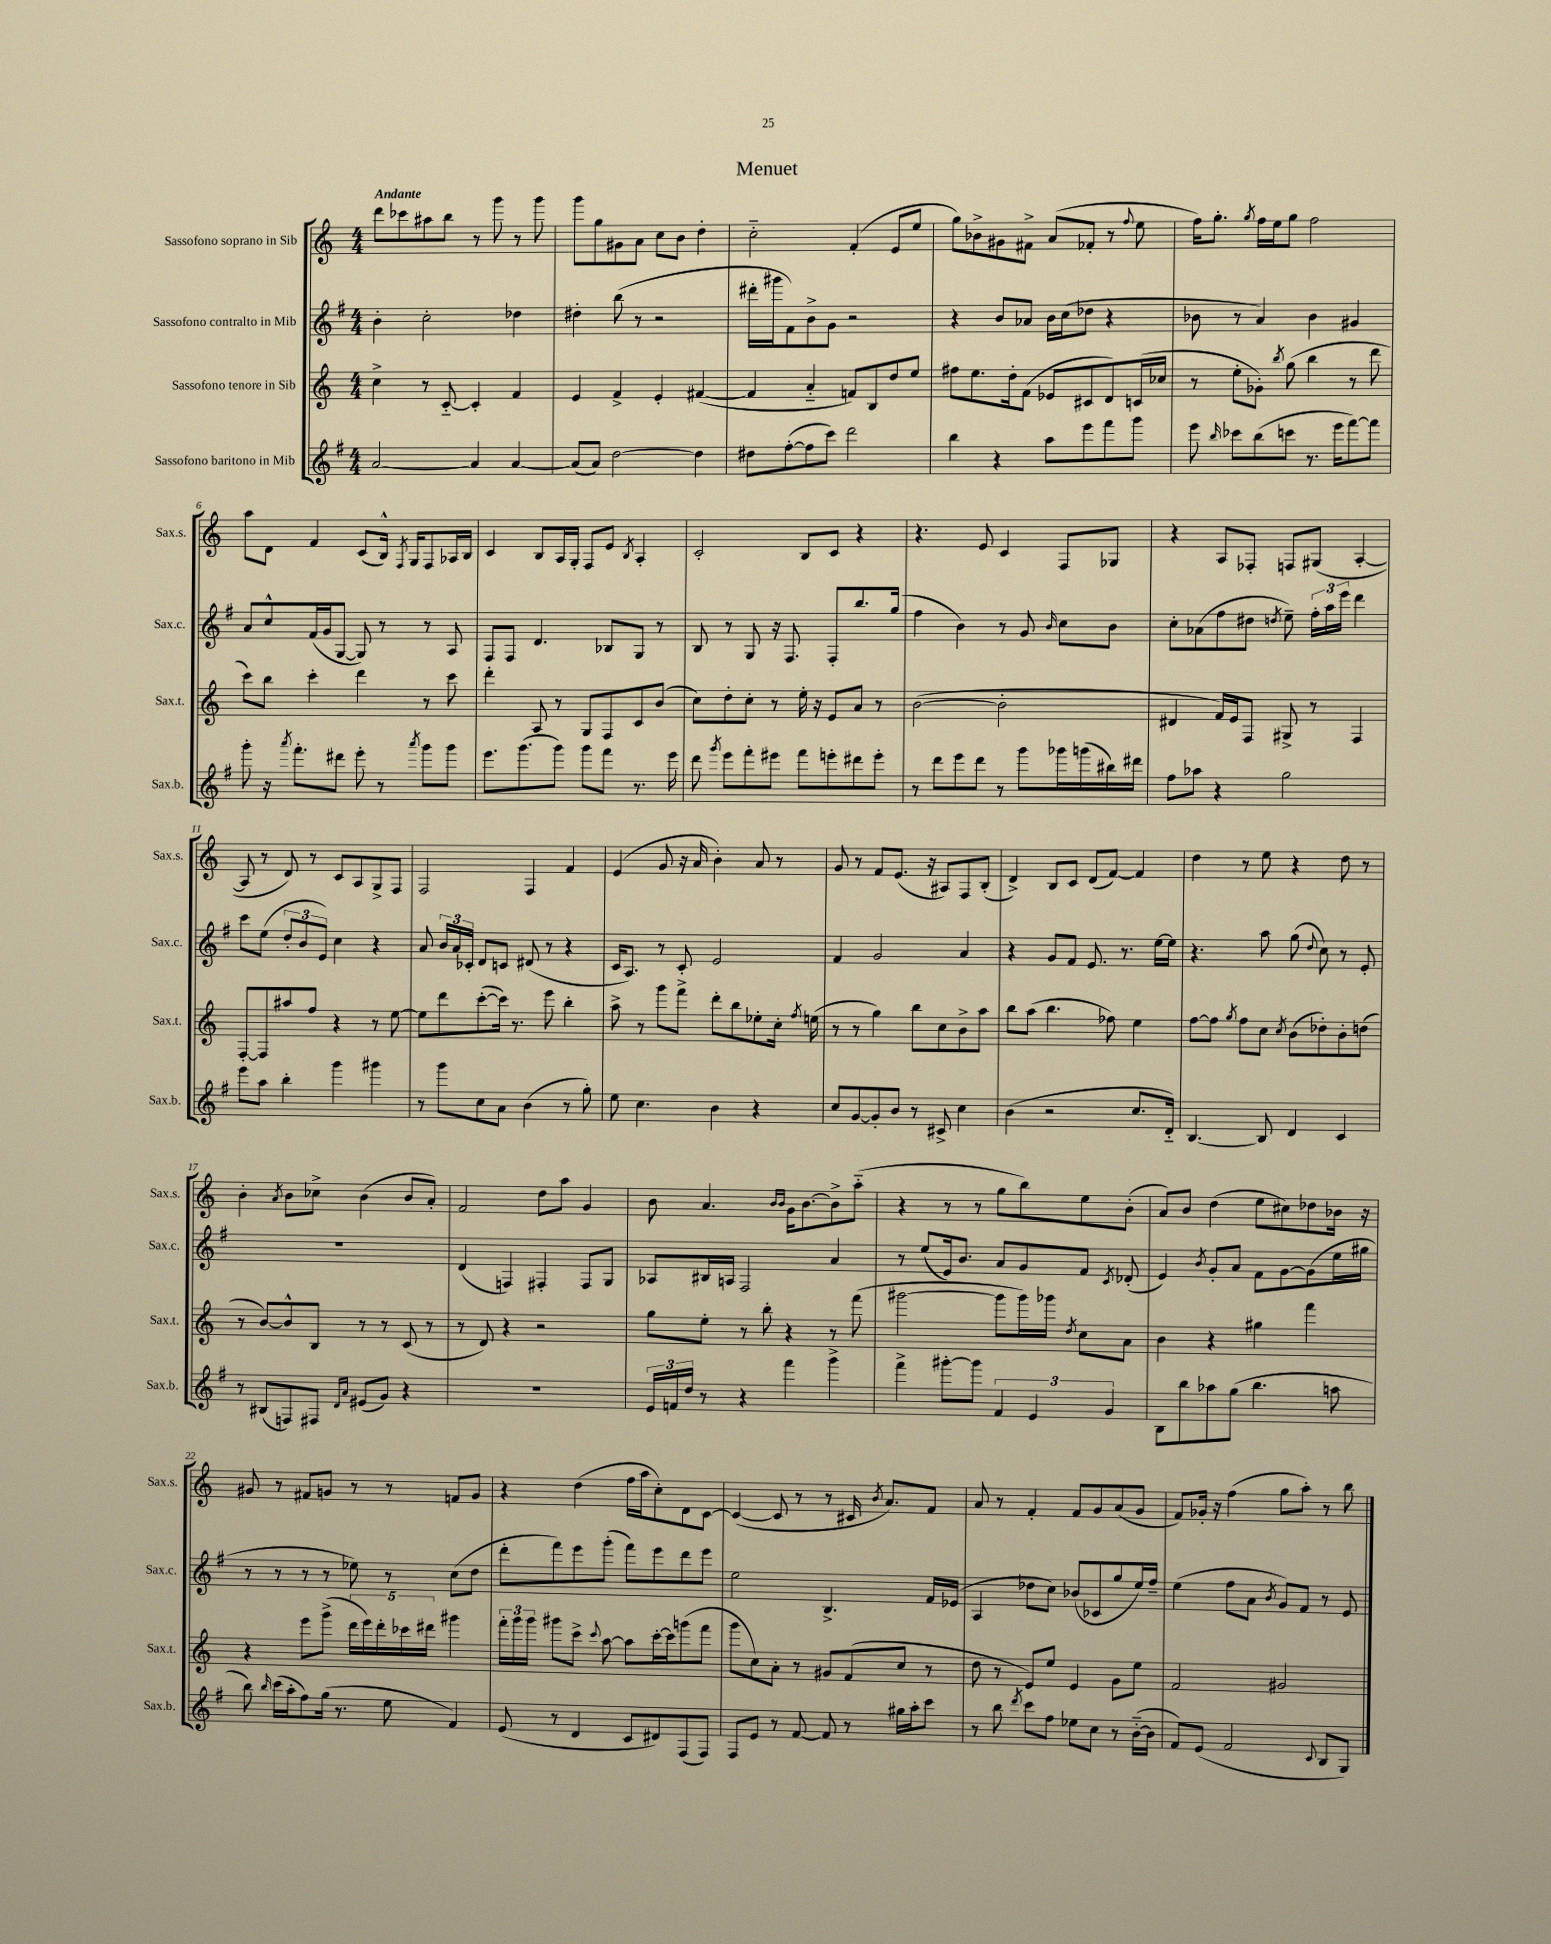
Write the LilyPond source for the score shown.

\header { title = "Menuet" }
<<
\new StaffGroup <<
\new Staff = "s0" \with { instrumentName = "Sassofono soprano in Sib" shortInstrumentName = "Sax.s." } {
    \clef treble \key c \major \numericTimeSignature \time 4/4 \tempo "Andante"
    \autoBeamOff d'''8[ ces'''8 ais''8 b''8] r8 g'''8 r8 g'''8 |
    g'''8[ g''8 gis'8 a'8] c''8[ b'8] d''4-. |
    c''2-_ f'4-.( e'8[ e''8] |
    g''8[) bes'8-> gis'8 fis'8]-> a'8[( fes'8]-. r8 \appoggiatura { f''8 } e''8 |
    f''16[) g''8.]-. \acciaccatura { g''8 } f''16[ e''16 g''8] f''2 |
    a''8[ d'8] f'4 c'8[( b16]-^) \acciaccatura { f8 } g16[ f8 aes16 b16] |
    c'4 b8[ a16 g16]-. f8[ e'8] \acciaccatura { b8 } a4-. |
    c'2-. b8[ c'8] r4 |
    r4. e'8 c'4 f8[ ges8] |
    r4 a8[ fes8]-. f8[ gis8]( a4~-. |
    a8 r8 d'8) r8 c'8[ a8 g8-> f8] |
    f2 f4 f'4 |
    e'4( g'8 r16 a'16 b'4-.) a'8 r8 |
    g'8 r8 f'8[ e'8.]( r16 ais8[) f8 b8]-.( |
    d'4->) b8[ c'8] d'8[( f'8]~) f'4 |
    d''4 r8 e''8 r4 d''8 r8 |
    b'4-. \acciaccatura { a'8 } b'8[ ces''8]-> b'4( b'8[ a'8]-.) |
    f'2 d''8[ a''8] g'4 |
    b'8 a'4. \grace { b'16[ b'16] } g'16[ b'8.~ b'8-> a''8]-_( |
    r4 r8 r8 g''8[ b''8) e''8 b'8]-.( |
    a'8[) b'8] d''4( e''8[ cis''8) des''8 bes'16] r16 |
    gis'8 r8 fis'8[ g'8] r8 r8 f'8[ g'8] |
    r4 d''4( f''16[ a''16 c''8-.) d'8 c'8]~ |
    c'4~( c'8 r8 r8 cis'16 \acciaccatura { b'8 } a'8.[) f'8] |
    a'8 r8 f'4-. f'8[ g'8 a'8( g'8] |
    f'8[) ges'16]-. r16 f''4( g''8[ a''8]-.) r8 b''8 \bar "|." |
}
\new Staff = "s1" \with { instrumentName = "Sassofono contralto in Mib" shortInstrumentName = "Sax.c." } {
    \clef treble \key g \major \numericTimeSignature \time 4/4
    \autoBeamOff b'4-. c''2-. des''4 |
    dis''4-. b''8( r8 r2 |
    dis'''16[-. gis'''16 fis'8) b'8-> g'8] r2 |
    r4 b'8[ aes'8] b'16[ c''16( des''8] r4 |
    bes'8 r8 a'4) bes'4 gis'4 |
    a'8[ c''8-^ fis'16( g'16 g8]~ g8) r8 r8 a8 |
    fis8[ fis8] d'4. bes8[ g8] r8 |
    b8 r8 g8 r16 fis8. fis8[-. b''8. g''16]( |
    fis''4 b'4) r8 g'8 \grace { b'16 } c''8[ b'8] |
    c''8[-. aes'8( fis''8 dis''8] \acciaccatura { d''8 } e''8--) \tuplet 3/2 { fis''16[-. a''16 e'''16] } d'''4 |
    c'''8[ e''8]( \tuplet 3/2 { d''8[-. b'8 e'8]) } c''4 r4 |
    a'8 \tuplet 3/2 { b'16[ a'16 ces'16]-. } d'8[ c'8] dis'8( r8 r4 |
    c'16[ a8.]) r8 c'8-. e'2 |
    fis'4 g'2 a'4 |
    r4 g'8[ fis'8] e'8. r8. e''16[~ e''16] |
    r4. a''8 g''8( \appoggiatura { d''8 } c''8) r8 e'8-. |
    R1 |
    d'4( f4) fis4-. fis8[ g8] |
    aes8[ bis16 a16] fis2 a'4 |
    r8 e''8[( e'16) b'8.] a'8[ g'8 fis'8] \acciaccatura { c'8 } des'8-.( |
    e'4) \acciaccatura { b'8 } g'8[-. a'8] fis'8[ g'8~ g'8( e''16 gis''16] |
    r8 r8 r8 r8 ees''8) r8 c''8[( d''8] |
    d'''8[-. fis'''8) e'''8 g'''8]-.( fis'''8[) e'''8 d'''8 e'''8] |
    e''2 b4.-> fis'16[ ees'16]( |
    a4 des''8[ c''8]) bes'8[( ces'8 g''8 e''16) fis''16]-- |
    e''4( fis''8[ a'8] \acciaccatura { b'8 } g'8[) fis'8] r8 e'8 \bar "|." |
}
\new Staff = "s2" \with { instrumentName = "Sassofono tenore in Sib" shortInstrumentName = "Sax.t." } {
    \clef treble \key c \major \numericTimeSignature \time 4/4
    \autoBeamOff c''4-> r8 c'8~-_ c'4-. f'4 |
    e'4 f'4-> e'4-. fis'4~( |
    fis'4 a'4-_ f'8[) b8 d''8 e''8] |
    fis''8[ e''8. d''16-. f'8]( ees'8[ cis'8 d'8) c'16( ces''16] |
    r8 e''8[-. ges'8]-.) \acciaccatura { b''8 } g''8( b''4 r8 d'''8 |
    c'''8[) b''8] c'''4-. d'''4 r8 c'''8 |
    d'''4-. a8 r8 g8[ f8 c'8 b'8]( |
    c''8[) d''8-. c''8]-. r8 e''16-. r16 e'8[ a'8] r8 |
    b'2~( b'2-. |
    dis'4 f'16[) e'16 f8] gis8-> r8 f4 |
    f8[~-. f8 ais''8 f''8] r4 r8 e''8~ |
    e''8[ d'''8 c'''8~-.( c'''16]) r8. e'''8 b''4-. |
    a''8-> r8 g'''8[ f'''8]-> d'''8[-. b''8 ees''8-. c''16]-. \acciaccatura { f''8 } e''16( |
    r8 r8 g''4) b''8[ c''8 b'8-> a''8] |
    b''8[ a''8]( b''4. fes''8) e''4 |
    f''8[~ f''8] \acciaccatura { g''8 } f''8[ c''8] \acciaccatura { c''8 } b'8[( des''8-.) b'8-. d''8]( |
    r8 b'8[~) b'8-^ b8] r8 r8 c'8( r8 |
    r8 d'8) r4 r2 |
    g''8[ e''8]-. r8 b''8-. r4 r8 f'''8( |
    gis'''2~ gis'''8[ gis'''16) ges'''16] \acciaccatura { d''8 } c''8[ a'8] |
    b'4 r4 gis''4 f'''4 |
    r4 e'''8[ g'''8]->( \tuplet 5/4 { d'''16[ e'''16) d'''16-. ces'''16 dis'''16] } gis'''4 |
    \tuplet 3/2 { f'''16[-. g'''16 g'''16] } gis'''8[ c'''8]-> \appoggiatura { c'''8 } a''8~ a''8[ c'''16~-. c'''16 g'''8( f'''8] |
    g'''8[ c''8) a'8]-. r8 gis'8[ f'8( c''8] r8 |
    d''8 r8 e'8[) e''8] e'4 g'8[ e''8] |
    f'2 gis'2 \bar "|." |
}
\new Staff = "s3" \with { instrumentName = "Sassofono baritono in Mib" shortInstrumentName = "Sax.b." } {
    \clef treble \key g \major \numericTimeSignature \time 4/4
    \autoBeamOff a'2~ a'4 a'4~ |
    a'8[( a'8]) d''2~ d''4 |
    dis''8[ fis''8~-.( fis''8 c'''8]) d'''2 |
    b''4 r4 a''8[ e'''8 fis'''8 g'''8] |
    e'''8 \grace { b''16 } ces'''8[ b''8( c'''8] r8. e'''16[ fis'''8~) fis'''8] |
    g'''8-. r16 \acciaccatura { a'''8 } fis'''8.[-. dis'''8] e'''8-. r8 \acciaccatura { a'''8 } g'''8[ g'''8] |
    e'''8.[ g'''8.( g'''8]) g'''8[ fis'''8] r8. e'''16 |
    d'''8 \acciaccatura { g'''8 } e'''8[ fis'''8-. eis'''8] fis'''8[ e'''8-. dis'''8 e'''8]-. |
    r8 d'''8[ e'''8 d'''8] r8 g'''8[ ges'''16 g'''16( bis''16) dis'''16] |
    fis''8[ aes''8] r4 g''2 |
    e'''8[ a''8] b''4-. g'''4 gis'''4 |
    r8 g'''8[ c''8 a'8] b'4( r8 g''8-.) |
    e''8 c''4. b'4 r4 |
    c''8[ g'8~ g'8-. b'8] r8 cis'8-> c''4 |
    b'4( r2 c''8.[ d'16]-_) |
    b4.~ b8 d'4 c'4 |
    r8 bis8[( f8) fis8] \grace { d'16[ a'16] } eis'8[( g'8]) r4 |
    R1 |
    \tuplet 3/2 { e'16[ f'16 d''16] } r8 r4 fis'''4 g'''4-> |
    fis'''4-> gis'''8[~-. gis'''8] \tuplet 3/2 { fis'4 e'4 g'4 } |
    b8[ b''8 aes''8 g''8]( b''4. a''8 |
    b''8) \grace { b''16 } c'''16[( a''16-. fis''8) g''16]( r8. e''8 fis'4) |
    e'8( r8 d'4 c'8[ dis'8) fis8( fis8]) |
    fis8[ e'8] r8 fis'8~ fis'8 r8 gis''16[ a''16-. c'''8] |
    r8 b''8 \acciaccatura { d'''8 } c'''8[ fis''8] ees''8[ c''8] r8 b'16[~-_( b'16] |
    fis'8[) e'8]( fis'2 \appoggiatura { c'8 } b8[ g8]) \bar "|." |
}
>>
>>
